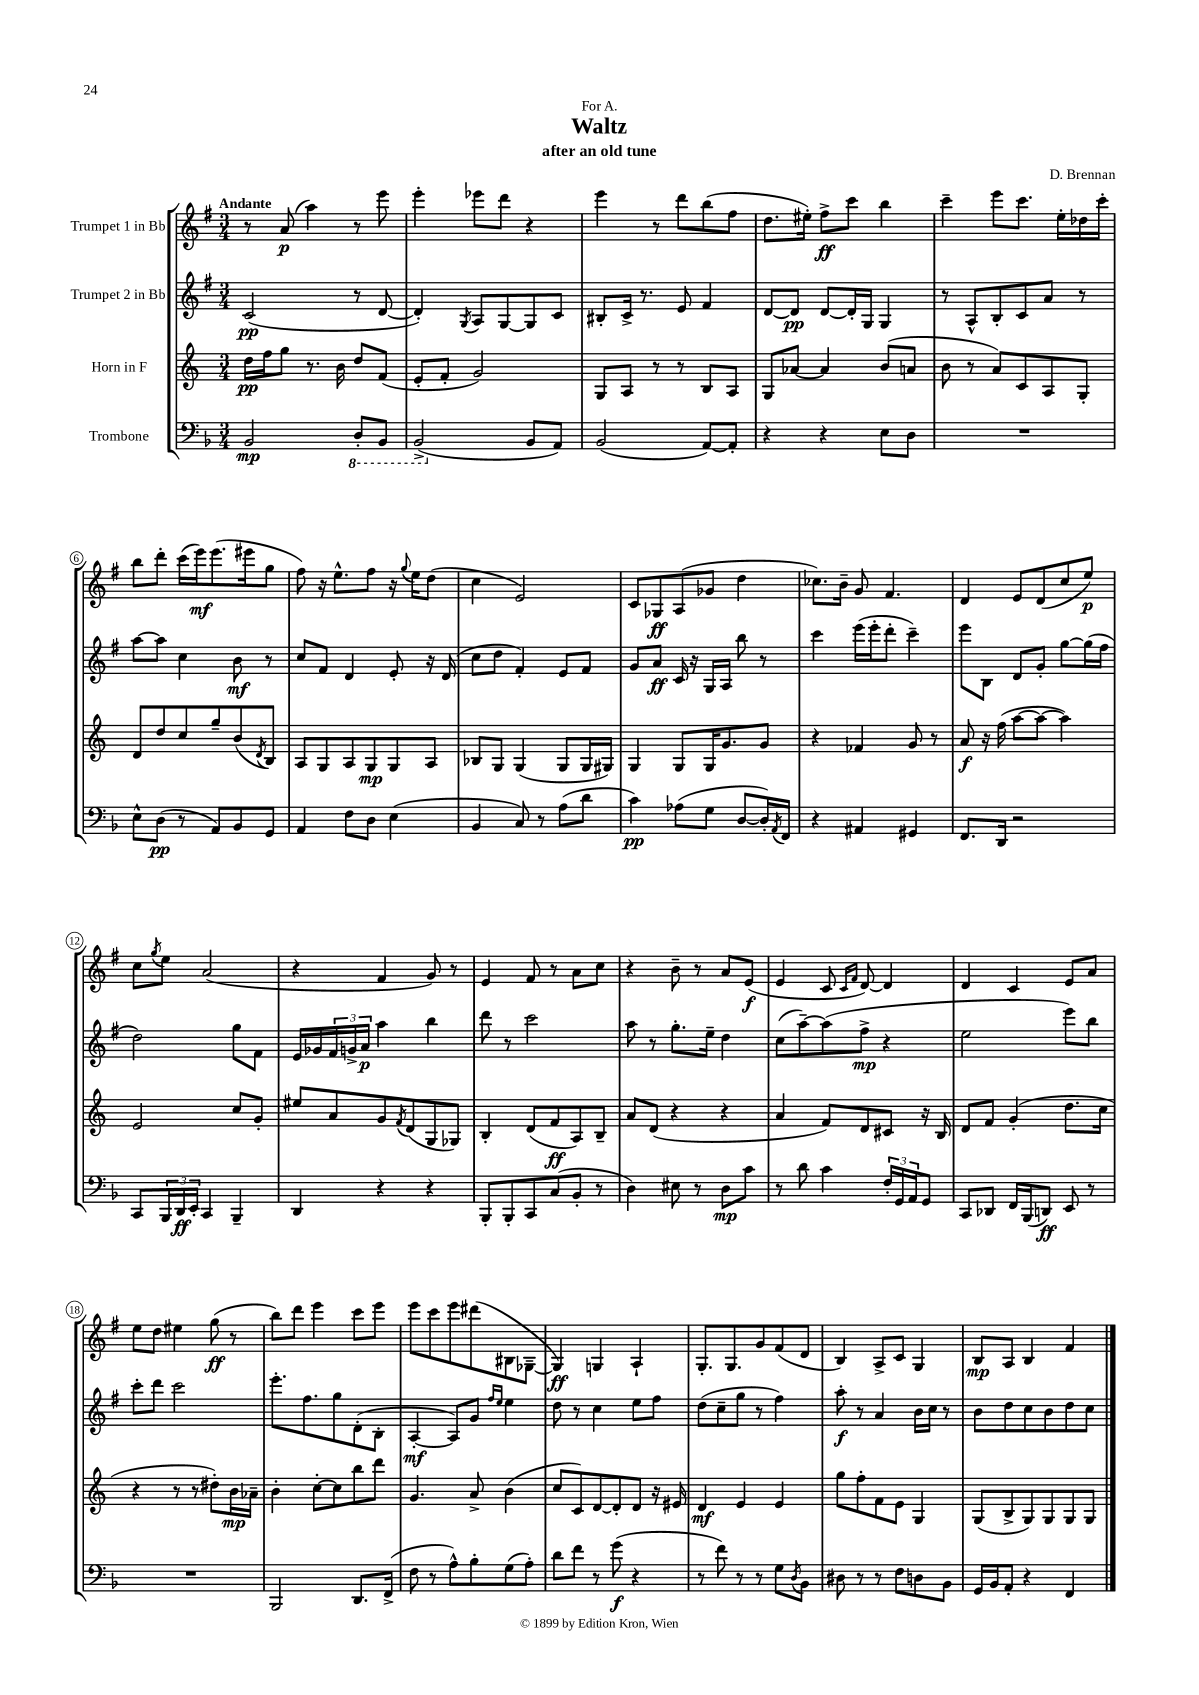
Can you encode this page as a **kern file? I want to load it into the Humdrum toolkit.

**kern	**dynam	**kern	**dynam	**kern	**dynam	**kern	**dynam
*part4	*part4	*part3	*part3	*part2	*part2	*part1	*part1
*staff4	*staff4	*staff3	*staff3	*staff2	*staff2	*staff1	*staff1
*I"Trombone	*	*I"Horn in F	*	*I"Trumpet 2 in Bb	*	*I"Trumpet 1 in Bb	*
*clefF4	*	*clefG2	*	*clefG2	*	*clefG2	*
*k[b-]	*	*k[]	*	*k[f#]	*	*k[f#]	*
*M3/4	*	*M3/4	*	*M3/4	*	*M3/4	*
=1	=1	=1	=1	=1	=1	=1	=1
!	!	!	!	!	!	!LO:TX:a:B:t=Andante	!
2BB-/	mp	16dd\LL	pp	(2c/	pp	8r	.
.	.	16ff\J	.	.	.	.	.
.	.	8gg\J	.	.	.	(8a/	p
.	.	8.r	.	.	.	4aa\)	.
.	.	16b\	.	.	.	.	.
*8ba	*	*	*	*	*	*	*
8DD'/L	.	8dd/L	.	8r	.	8r	.
8BBB-/J	.	(8f/J	.	[8d/	.	8eee\	.
=2	=2	=2	=2	=2	=2	=2	=2
(2BBB-^/	.	8e'/L	.	4d'/])	.	4eee'\	.
.	.	8f'/J	.	.	.	.	.
.	.	.	.	8qG/	.	.	.
.	.	2g/)	.	8A/L	.	8eee-X\L	.
.	.	.	.	[8G/	.	8ddd\J	.
*X8ba	*	*	*	*	*	*	*
8BB-/L	.	.	.	8G/]	.	4r	.
8AA/J)	.	.	.	8c/J	.	.	.
=3	=3	=3	=3	=3	=3	=3	=3
(2BB-/	.	8G/L	.	8B#X'/L	.	4eee\	.
.	.	8A/J	.	16c^/Jk	.	.	.
.	.	.	.	8.r	.	.	.
.	.	8r	.	.	.	8r	.
.	.	8r	.	8e/	.	8ddd\L	.
[8AA/L)	.	8B/L	.	4f#/	.	(8bb\	.
8AA'/J]	.	8A/J	.	.	.	8ff#\J	.
=4	=4	=4	=4	=4	=4	=4	=4
4r	.	8G/L	.	[8d/L	.	8.dd\L	.
.	.	[8a-X/J	.	8d/J]	pp	.	.
.	.	.	.	.	.	16ee#X'\Jk)	.
4r	.	4a-/]	.	[8d/L	.	8ff#^\L	ff
.	.	.	.	16d'/L]	.	8ccc\J	.
.	.	.	.	16G/JJ	.	.	.
8E\L	.	(8b/L	.	4G/	.	4bb\	.
8D\J	.	8an/J	.	.	.	.	.
=5	=5	=5	=5	=5	=5	=5	=5
2.r	.	8b\	.	8r	.	4ccc~\	.
.	.	8r	.	8A^^/L	.	.	.
.	.	8a/L)	.	8B'/	.	8eee\L	.
.	.	8c/	.	8c/	.	8.ccc\J	.
.	.	8A/	.	8a/J	.	.	.
.	.	.	.	.	.	16ee'\LL	.
.	.	8G'/J	.	8r	.	16dd-X\	.
.	.	.	.	.	.	16ccc'\JJ	.
!!LO:LB:g=z
=6	=6	=6	=6	=6	=6	=6	=6
8E^^\L	.	8d/L	.	[8aa\L	.	8bb\L	.
(8D\J	pp	8dd/	.	8aa\J]	.	8ddd'\J	.
8r	.	8cc/	.	4cc\	.	(16ccc\LL	.
.	.	.	.	.	.	16eee\J)	mf
8AA/L)	.	8gg~/	.	.	.	(8.eee\	.
8BB-/	.	(8b/	.	8b\	mf	.	.
.	.	.	.	.	.	16eee#X\k	.
.	.	8qd/	.	.	.	.	.
8GG/J	.	8B/J)	.	8r	.	8gg\J	.
=7	=7	=7	=7	=7	=7	=7	=7
4AA/	.	8A/L	.	8cc/L	.	8ff#\)	.
.	.	8G/	.	8f#/J	.	16r	.
.	.	.	.	.	.	8.ee^^\L	.
8F\L	.	8A/	.	4d/	.	.	.
8D\J	.	8G/	mp	.	.	8ff#\J	.
(4E\	.	8G/	.	8e'/	.	16r	.
.	.	.	.	.	.	8qqgg/	.
.	.	.	.	.	.	16ee\KL	.
.	.	8A/J	.	16r	.	(8dd\J	.
.	.	.	.	(16d/	.	.	.
=8	=8	=8	=8	=8	=8	=8	=8
4BB-/	.	8B-X/L	.	8cc\L	.	4cc\	.
.	.	8G/J	.	8dd\J	.	.	.
8C/)	.	(4G/	.	4f#'/)	.	2e/)	.
8r	.	.	.	.	.	.	.
(8A\L	.	8G/L	.	8e/L	.	.	.
8d\J	.	16G/L	.	8f#/J	.	.	.
.	.	16G#X/JJ)	.	.	.	.	.
=9	=9	=9	=9	=9	=9	=9	=9
4c\)	pp	4G/	.	8g/L	.	8c/L	.
.	.	.	.	8a/J	ff	8G-X/	ff
(8A-X\L	.	8G/L	.	16c/	.	(8A/	.
.	.	.	.	16r	.	.	.
8G\J	.	16G/K	.	16G/LL	.	8g-X/J	.
.	.	8.g/	.	16A/JJ	.	.	.
[8D/L	.	.	.	8bb\	.	4dd\	.
16D'/L])	.	8g/J	.	8r	.	.	.
8qAA/	.	.	.	.	.	.	.
16FF/JJ	.	.	.	.	.	.	.
=10	=10	=10	=10	=10	=10	=10	=10
4r	.	4r	.	4ccc\	.	8.cc-X\L)	.
.	.	.	.	.	.	16b~\Jk	.
4AA#X/	.	4f-X/	.	(16eee\LL	.	8g/	.
.	.	.	.	16eee'\J	.	.	.
.	.	.	.	8ddd'\J	.	4.f#/	.
4GG#X/	.	8g/	.	4ccc~\)	.	.	.
.	.	8r	.	.	.	.	.
=11	=11	=11	=11	=11	=11	=11	=11
8.FF/L	.	8a/	f	8eee\L	.	4d/	.
.	.	16r	.	8B\J	.	.	.
16DD/Jk	.	(16ff\	.	.	.	.	.
2r	.	[8aa\L	.	8d/L	.	8e/L	.
.	.	8aa\J_	.	8g'/J	.	(8d/	.
.	.	4aa\])	.	[8gg\L	.	8cc/	.
.	.	.	.	(16gg\L]	.	8ee/J)	p
.	.	.	.	16ff#\JJ	.	.	.
!!LO:LB:g=z
=12	=12	=12	=12	=12	=12	=12	=12
8CC/L	.	2e/	.	2dd\)	.	8cc\L	.
.	.	.	.	.	.	8qgg/	.
24BBB-/L	.	.	.	.	.	8ee\J	.
24DD/	ff	.	.	.	.	.	.
24EE'/JJ	.	.	.	.	.	.	.
4CC/	.	.	.	.	.	(2a/	.
4BBB-~/	.	8cc/L	.	8gg\L	.	.	.
.	.	8g'/J	.	8f#\J	.	.	.
=13	=13	=13	=13	=13	=13	=13	=13
4DD/	.	8ee#X/L	.	16e/LL	.	4r	.
.	.	.	.	16g-X/	.	.	.
.	.	8a/	.	24f#/	.	.	.
.	.	.	.	24gn^/	.	.	.
.	.	.	.	24a/JJ	p	.	.
4r	.	8g/	.	4aa\	.	4f#/	.
.	.	8qf/	.	.	.	.	.
.	.	(8d/	.	.	.	.	.
4r	.	8G/	.	4bb\	.	8g/)	.
.	.	8G-X/J)	.	.	.	8r	.
=14	=14	=14	=14	=14	=14	=14	=14
8BBB-'/L	.	4B'/	.	8ddd\	.	4e/	.
8BBB-'/	.	.	.	8r	.	.	.
8CC/	.	(8d/L	.	2ccc\	.	8f#/	.
(8C/	.	8f/	ff	.	.	8r	.
8BB-'/J	.	8A/)	.	.	.	8a\L	.
8r	.	8B~/J	.	.	.	8cc\J	.
=15	=15	=15	=15	=15	=15	=15	=15
4D\)	.	8a/L	.	8aa\	.	4r	.
.	.	(8d/J	.	8r	.	.	.
8E#X\	.	4r	.	8.gg'\L	.	8b~\	.
8r	.	.	.	.	.	8r	.
.	.	.	.	16ee~\Jk	.	.	.
8D\L	mp	4r	.	4dd\	.	8a/L	.
8c\J	.	.	.	.	.	(8e/J	f
=16	=16	=16	=16	=16	=16	=16	=16
8r	.	4a/	.	(8cc\L	.	4e/	.
8d\	.	.	.	[8aa~\)	.	.	.
4c\	.	8f/L)	.	(8aa\]	.	8c/	.
.	.	.	.	.	.	16qqc/LL	.
.	.	.	.	.	.	16qqf#/JJ	.
.	.	8d/	.	8ff#^\J	mp	[8d/)	.
24F'/LL	.	8c#X/J	.	4r	.	4d/]	.
24GG/	.	.	.	.	.	.	.
24AA/J	.	.	.	.	.	.	.
8GG/J	.	16r	.	.	.	.	.
.	.	16B/	.	.	.	.	.
=17	=17	=17	=17	=17	=17	=17	=17
8CC/L	.	8d/L	.	2ee\	.	4d/	.
8DD-X/J	.	8f/J	.	.	.	.	.
16FF/LL	.	(4g'/	.	.	.	4c/	.
(16BBB-/J	.	.	.	.	.	.	.
8DDn/J)	ff	.	.	.	.	.	.
8EE/	.	8.dd\L	.	8eee\L)	.	8e/L	.
8r	.	.	.	8bb\J	.	8a/J	.
.	.	16cc\Jk	.	.	.	.	.
!!LO:LB:g=z
=18	=18	=18	=18	=18	=18	=18	=18
2.r	.	4r	.	8ccc'\L	.	8ee\L	.
.	.	.	.	8ddd\J	.	8dd\J	.
.	.	8r	.	2ccc\	.	4ee#X\	.
.	.	8r	.	.	.	.	.
.	.	8dd#X'\L)	.	.	.	(8gg\	ff
.	.	16b\L	mp	.	.	8r	.
.	.	16a-X~\JJ	.	.	.	.	.
=19	=19	=19	=19	=19	=19	=19	=19
2BBB-/	.	4b'\	.	8.eee'\L	.	8bb\L)	.
.	.	.	.	.	.	8ddd\J	.
.	.	.	.	8.ff#\	.	.	.
.	.	[8cc'\L	.	.	.	4eee\	.
.	.	8cc\]	.	8gg\	.	.	.
8.DD/L	.	8bb\	.	(8d'\	.	8ccc\L	.
.	.	8ddd\J	.	8B'\J	.	8eee\J	.
(16FF^/Jk	.	.	.	.	.	.	.
=20	=20	=20	=20	=20	=20	=20	=20
8F\	.	4.g/	.	[4A'/	mf	8eee\L	.
8r	.	.	.	.	.	8ccc\	.
8A^^\L)	.	.	.	8A/L])	.	8eee\	.
8B-'\	.	8a^/	.	8g/J	.	(8ddd#X\	.
.	.	.	.	16qqff#/LL	.	.	.
.	.	.	.	16qqee/JJ	.	.	.
(8G\	.	(4b\	.	4ee\	.	8B#X\	.
8A'\J)	.	.	.	.	.	[8G-X~\J	.
=21	=21	=21	=21	=21	=21	=21	=21
8d\L	.	8cc/L	.	8dd\	.	4G-/])	ff
8f\J	.	8c/)	.	8r	.	.	.
8r	.	[8d/	.	4cc\	.	4Gn/	.
(8g\	f	8d'/]	.	.	.	.	.
4r	.	8d/J	.	8ee\L	.	4A`/	.
.	.	16r	.	8ff#\J	.	.	.
.	.	16e#X/	.	.	.	.	.
=22	=22	=22	=22	=22	=22	=22	=22
8r	.	4d/	mf	(8dd\L	.	8.G'/L	.
8f\)	.	.	.	8cc~\	.	.	.
.	.	.	.	.	.	8.G/	.
8r	.	4e/	.	8gg\J	.	.	.
8r	.	.	.	8r	.	8g/	.
8G\L	.	4e/	.	4ff#\)	.	(8f#/	.
8qD/	.	.	.	.	.	.	.
8BB-\J	.	.	.	.	.	8d/J	.
=23	=23	=23	=23	=23	=23	=23	=23
8D#X\	.	8gg\L	.	8aa'\	f	4B/)	.
8r	.	8ff'\	.	8r	.	.	.
8r	.	8f\	.	4a/	.	8A^/L	.
8F\L	.	8e\J	.	.	.	8c/J	.
8Dn\	.	4G/	.	16b\LL	.	4G/	.
.	.	.	.	16cc\JJ	.	.	.
8BB-\J	.	.	.	8r	.	.	.
=24	=24	=24	=24	=24	=24	=24	=24
16GG/LL	.	(8G/L	.	8b\L	.	8B/L	mp
16BB-/J	.	.	.	.	.	.	.
8AA'/J	.	8B^/	.	8dd\	.	8A/J	.
4r	.	8G/)	.	8cc\	.	4B/	.
.	.	8G/	.	8b\	.	.	.
4FF/	.	8G/	.	8dd\	.	4f#/	.
.	.	8G/J	.	8cc\J	.	.	.
==	==	==	==	==	==	==	==
*-	*-	*-	*-	*-	*-	*-	*-
